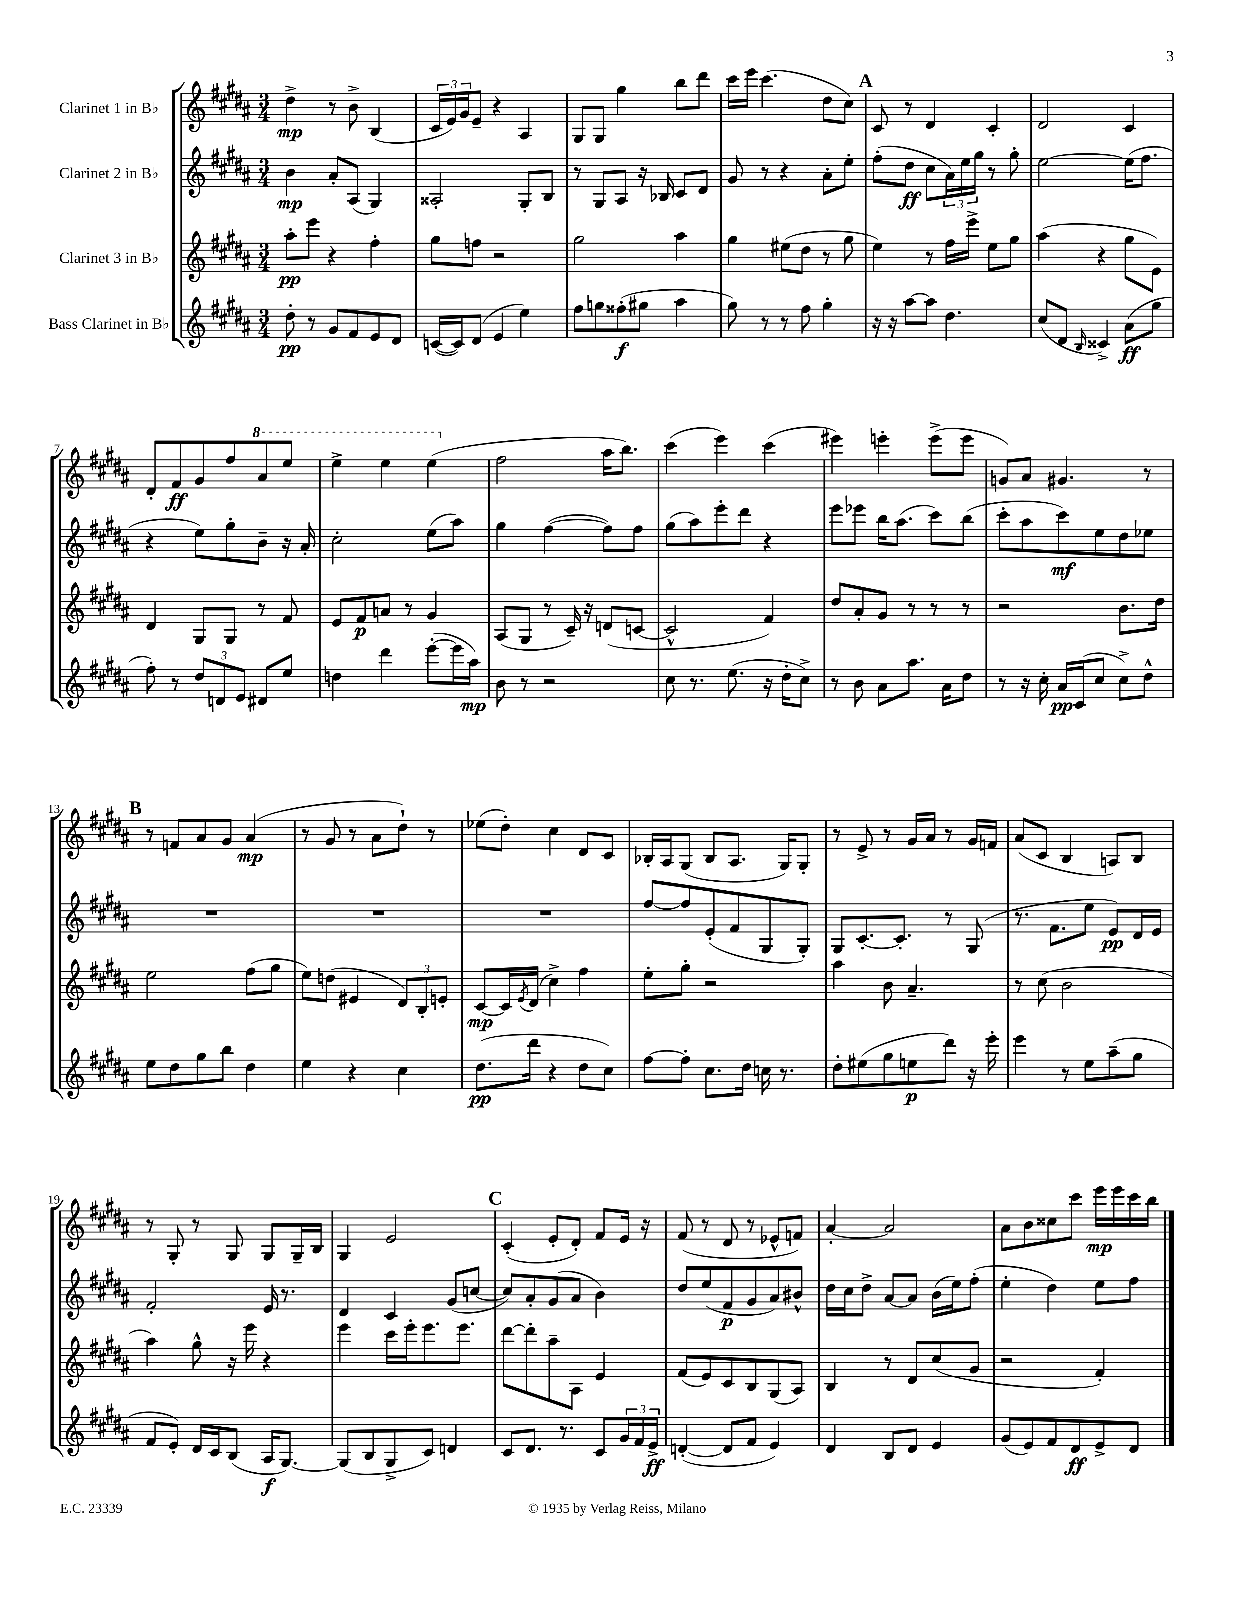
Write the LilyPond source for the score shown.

<<
\new StaffGroup <<
\new Staff = "s0" \with { instrumentName = "Clarinet 1 in Bb" } {
    \clef treble \key b \major \numericTimeSignature \time 3/4
    dis''4->\mp r8 b'8-> b4( |
    \tuplet 3/2 { cis'16 e'16) gis'16 } e'8-- r4 ais4 |
    gis8 gis8 gis''4 b''8 dis'''8 |
    cis'''16 e'''16 cis'''4.( dis''8 cis''8) |
    \mark \markup { \bold "A" } cis'8 r8 dis'4 cis'4-. |
    dis'2 cis'4 |
    dis'8-. fis'8\ff gis'8 fis''8 \ottava #1 ais''8 e'''8 |
    e'''4-> e'''4 e'''4( \ottava #0 |
    fis''2 ais''16 b''8.) |
    cis'''4( e'''4) cis'''4( |
    eis'''4) e'''4-. e'''8->( e'''8 |
    g'8) ais'8 gis'4. r8 |
    \mark \markup { \bold "B" } r8 f'8 ais'8 gis'8 ais'4\mp( |
    r8 gis'8 r8 ais'8 dis''8-!) r8 |
    ees''8( dis''8-.) cis''4 dis'8 cis'8 |
    bes16-. ais16 gis8( bes8 ais8. gis16) gis8-. |
    r8 e'8-> r8 gis'16 ais'16 r8 gis'16 f'16 |
    ais'8( cis'8 b4 a8) b8 |
    r8 gis8-. r8 gis8 gis8 gis16-- b16 |
    gis4 e'2 |
    \mark \markup { \bold "C" } cis'4-.( e'8-. dis'8-.) fis'8 e'16 r16 |
    fis'8( r8 dis'8 r8 ees'8-^ f'8) |
    ais'4~-. ais'2 |
    ais'8 b'8 cisis''8 cis'''8 e'''16\mp e'''16 cis'''16 b''16 \bar "|." |
}
\new Staff = "s1" \with { instrumentName = "Clarinet 2 in Bb" } {
    \clef treble \key b \major \numericTimeSignature \time 3/4
    b'4\mp ais'8-. ais8( gis4) |
    aisis2-. gis8-. b8 |
    r8 gis8 ais8 r16 bes16 cis'8 dis'8 |
    gis'8 r8 r4 ais'8-. e''8-. |
    \mark \markup { \bold "A" } fis''8-.( dis''8\ff cis''8 \tuplet 3/2 { ais'16) e''16 gis''16 } r8 gis''8-. |
    e''2~ e''16( fis''8. |
    r4 e''8) gis''8-. b'8-- r16 ais'16-. |
    cis''2-. e''8( ais''8) |
    gis''4 fis''4~( fis''8) fis''8 |
    gis''8( ais''8) e'''8-. dis'''8 r4 |
    e'''8 ees'''8 b''16 ais''8.( cis'''8) b''8( |
    cis'''8-. ais''8 cis'''8\mf) e''8 dis''8 ees''8 |
    \mark \markup { \bold "B" } R2. |
    R2. |
    R2. |
    fis''8~ fis''8 e'8-.( fis'8 gis8 gis8-.) |
    gis8 cis'8.~-. cis'8.-. r8 gis8( |
    r8. fis'8. e''8 e'8\pp) dis'16 e'16 |
    fis'2-. e'16 r8. |
    dis'4 cis'4 gis'8( c''8~ |
    \mark \markup { \bold "C" } c''8) ais'8-. gis'8( ais'8 b'4) |
    dis''8 e''8( fis'8\p gis'8 ais'8) bis'8-^ |
    dis''16 cis''16 dis''8-> ais'8~ ais'8 b'16( e''16) fis''8-.( |
    e''4-. dis''4) e''8 fis''8 \bar "|." |
}
\new Staff = "s2" \with { instrumentName = "Clarinet 3 in Bb" } {
    \clef treble \key b \major \numericTimeSignature \time 3/4
    ais''8-.\pp e'''8 r4 fis''4-. |
    gis''8 f''8 r2 |
    gis''2 ais''4 |
    gis''4 eis''8( dis''8 r8 gis''8 |
    \mark \markup { \bold "A" } e''4) r8 fis''16 e'''16-> e''8 gis''8 |
    ais''4( r4 gis''8 e'8) |
    dis'4 gis8 gis8 r8 fis'8 |
    e'8 fis'8\p a'8 r8 gis'4 |
    ais8( gis8 r8 cis'16--) r16 d'8( c'8~ |
    c'2-^ fis'4) |
    dis''8 ais'8-. gis'8 r8 r8 r8 |
    r2 b'8. dis''16 |
    \mark \markup { \bold "B" } e''2 fis''8( gis''8 |
    e''8) d''8( eis'4 \tuplet 3/2 { dis'8) b8-. e'8-. } |
    cis'8~\mp cis'16 \acciaccatura { e'8 } dis'16( cis''4->) fis''4 |
    e''8-. gis''8-. r2 |
    ais''4 b'8 ais'4.-- |
    r8 cis''8( b'2 |
    ais''4) gis''8-^ r16 e'''16 r4 |
    e'''4 cis'''16 e'''16-. e'''8. e'''8. |
    \mark \markup { \bold "C" } dis'''8~ dis'''8-. ais''8-- ais8 e'4 |
    fis'8( e'8) cis'8 b8 gis8( ais8) |
    b4 r8 dis'8 cis''8( gis'8 |
    r2 fis'4-.) \bar "|." |
}
\new Staff = "s3" \with { instrumentName = "Bass Clarinet in Bb" } {
    \clef treble \key b \major \numericTimeSignature \time 3/4
    dis''8-.\pp r8 gis'8 fis'8 e'8 dis'8 |
    c'16~( c'16) dis'8( e'4 e''4) |
    fis''8 g''8 fisis''8-.\f( gis''8 ais''4 |
    gis''8) r8 r8 fis''8 gis''4-. |
    \mark \markup { \bold "A" } r16 r16 ais''8~ ais''8 dis''4. |
    cis''8( dis'8 \grace { b16 } cisis'4->) ais'8\ff( gis''8 |
    fis''8-.) r8 \tuplet 3/2 { dis''8 d'8 e'8 } dis'8 e''8 |
    d''4 dis'''4 e'''8~-.( e'''16 ais''16\mp) |
    b'8 r8 r2 |
    cis''8 r8. e''8.( r16 dis''16-. cis''8->) |
    r8 b'8 ais'8 ais''8. ais'16 dis''8 |
    r8 r16 cis''16-. ais'16\pp cis'16( cis''8 cis''8->) dis''8-^ |
    \mark \markup { \bold "B" } e''8 dis''8 gis''8 b''8 dis''4 |
    e''4 r4 cis''4 |
    dis''8.\pp( dis'''16 r4 dis''8 cis''8) |
    fis''8~ fis''8-. cis''8. dis''16 c''16 r8. |
    dis''8-. eis''8( gis''8 e''8\p dis'''8) r16 e'''16-. |
    e'''4 r8 e''8 ais''8--( gis''8 |
    fis'8 e'8-.) dis'16 cis'16 b8( ais16\f gis8.~) |
    gis8( b8 gis8-> cis'8) d'4 |
    \mark \markup { \bold "C" } cis'8 dis'8. r8. cis'8 \tuplet 3/2 { gis'16 fis'16 e'16->\ff } |
    d'4~-.( d'8 fis'8 e'4) |
    dis'4 b8 dis'8 e'4 |
    gis'8( e'8) fis'8 dis'8\ff e'8-> dis'8 \bar "|." |
}
>>
>>
